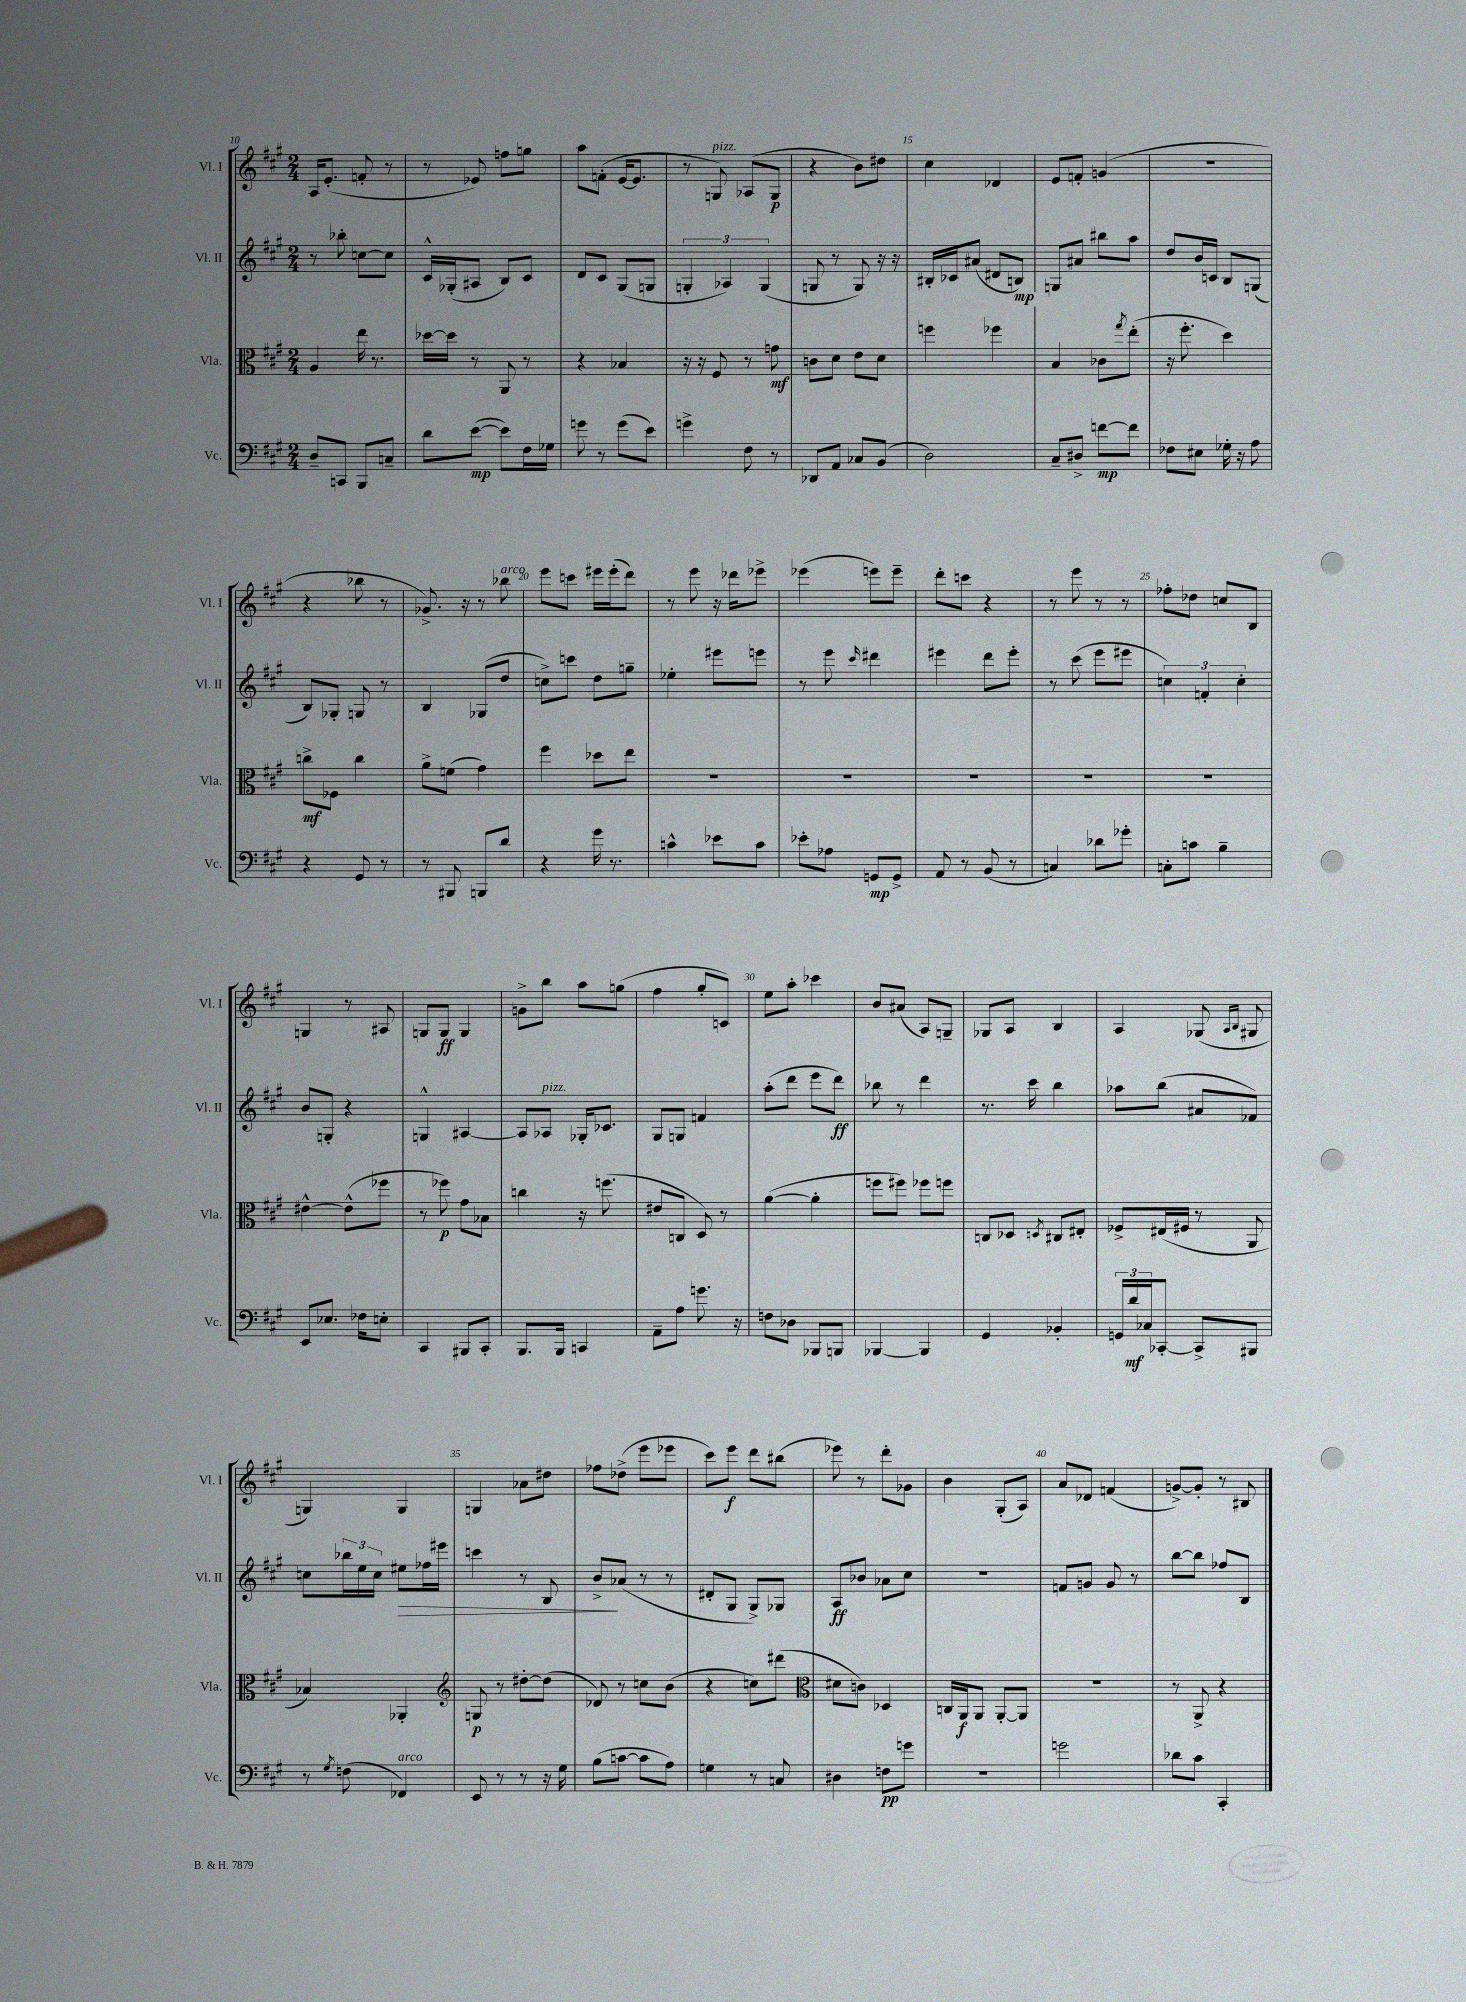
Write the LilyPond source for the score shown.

<<
\new StaffGroup <<
\new Staff = "s0" \with { instrumentName = "Vl. I" shortInstrumentName = "Vl. I" } {
    \clef treble \key a \major \numericTimeSignature \time 2/4
    a16 e'8.-.( f'8-. r8 |
    r8 ees'8) f''8 g''8 |
    a''8 f'8-.( e'16~ e'8. |
    r8 g8^\markup { \italic "pizz." }) aes8( g8\p |
    r4 b'8) dis''8 |
    cis''4 des'4 |
    e'8 f'8-. g'4( |
    R2 |
    r4 bes''8 r8 |
    ges'8.->) r16 r8 bes''8^\markup { \italic "arco" } |
    e'''8 c'''8 eis'''16 eis'''16-.( d'''8) |
    r8 e'''8 r16 des'''16 ees'''8-> |
    ees'''4( e'''8) e'''8-- |
    d'''8-. c'''8 r4 |
    r8 e'''8 r8 r8 |
    fes''8-. des''8 c''8 b8 |
    g4 r8 ais8 |
    g8 g8\ff g4 |
    g'8-> b''8 a''8 g''8( |
    fis''4 gis''8-. c'8) |
    e''8 a''8-. ces'''4 |
    b'8 ais'8( a8) g8-- |
    ges8 a8 b4 |
    a4 ges8( \grace { a16 b16 } gis8 |
    g4) g4 |
    g4 aes'8 dis''8 |
    fes''8 des''8->( e'''8 ees'''8 |
    cis'''8) e'''8\f d'''8 bis''8( |
    ees'''8) r8 d'''8-. ges'8 |
    b'4 gis8-.( a8) |
    a'8 des'8 f'4( |
    g'8~->) g'8-. r8 bis8 \bar "|." |
}
\new Staff = "s1" \with { instrumentName = "Vl. II" shortInstrumentName = "Vl. II" } {
    \clef treble \key a \major \numericTimeSignature \time 2/4
    r8 bes''8-. c''8~ c''8 |
    cis'16-^ ges16-.( ais8 b8) cis'8 |
    d'8 cis'8 gis8( g8 |
    \tuplet 3/2 { g4-. aes4) g4( } |
    g8 r8 g8) r16 r16 |
    bis16-. ces'16 ais'8( dis'8 b8\mp) |
    g8 ais'8 bis''8 a''8 |
    d''8 b'16 c'16 b8 g8( |
    b8) ges8-. g8 r8 |
    b4 ges8( d''8 |
    c''8->) c'''8 d''8 g''8-- |
    ees''4-. eis'''8 e'''8 |
    r8 e'''8 \grace { cis'''16 } dis'''4 |
    eis'''4 d'''8 eis'''8-. |
    r8 cis'''8( e'''8 eis'''8 |
    \tuplet 3/2 { c''4) f'4-. c''4-. } |
    b'8 g8-. r4 |
    g4-^ ais4~ |
    ais8 aes8^\markup { \italic "pizz." } ges16-. ces'8. |
    gis8 g8 f'4 |
    a''8-.( d'''8 e'''8 d'''8\ff) |
    bes''8 r8 d'''4 |
    r8. cis'''16 b''4 |
    aes''8 b''8( ais'8 fes'8) |
    c''8 \tuplet 3/2 { bes''16 e''16 c''16 } eis''8\> fes''16 eis'''16 |
    c'''4 r8 b8 |
    b'8->\! aes'8( r8 r8 |
    dis'8-. gis8 gis8->) ges8 |
    a8\ff bes'8 aes'8 cis''8 |
    r2 |
    f'8 g'8 g'8 r8 |
    b''8~ b''8 fes''8 b8 \bar "|." |
}
\new Staff = "s2" \with { instrumentName = "Vla." shortInstrumentName = "Vla." } {
    \clef alto \key a \major \numericTimeSignature \time 2/4
    a4 e''16 r8. |
    des''16~ des''16 r8 a,8 r8 |
    r4 bes4 |
    r16 r16 fis8 r8 g'8\mf |
    c'8 d'8 e'8 d'8 |
    f''4 fes''4 |
    b4 ces'8 \acciaccatura { gis''8 } e''8-.( |
    r16 fis''8.-. d''4) |
    c''8->\mf fes8 c''4 |
    a'8-> f'8( gis'4) |
    fis''4 des''8 e''8 |
    r2 |
    R2 |
    R2 |
    R2 |
    R2 |
    eis'4~-^ eis'8-^( fes''8 |
    r8 fes''8\p) gis'8 bes8 |
    c''4 r16 f''8.( |
    eis'8 c8 d8) r8 |
    a'4~( a'4-. |
    f''8 fis''8) fes''8 f''8 |
    c8 des8 \acciaccatura { d8 } cis8 eis8-. |
    fes8-> eis16( fis16 r8 a,8 |
    bes4) aes,4-. |
    \clef treble g8\p r8 dis''8~-. dis''8( |
    des'8) r8 c''8 b'8( |
    r4 c''8) dis'''8( |
    \clef alto dis'8 c'8) des4 |
    c16 a,16\f a,8 a,8~-. a,8 |
    R2 |
    r8 a,8-> r4 \bar "|." |
}
\new Staff = "s3" \with { instrumentName = "Vc." shortInstrumentName = "Vc." } {
    \clef bass \key a \major \numericTimeSignature \time 2/4
    d8-- c,8 b,,8 c8-- |
    d'8 e'8~\mp( e'8) fis16 ges16 |
    g'8 r8 g'8( e'8) |
    g'4-> fis8 r8 |
    des,8 a,8 ces8 b,8( |
    d2) |
    cis8-- dis8-> f'8~\mp f'8 |
    fes8 eis8 ges16-. r16 a8 |
    r4 gis,8 r8 |
    r8 bis,,8 b,,8 d'8 |
    r4 gis'16 r8. |
    c'4-^ ees'8 c'8 |
    ees'8-. aes8 g,8\mp g,8-> |
    a,8 r8 b,8( r8 |
    c4) des'8 ges'8-. |
    c8-. c'8 b4-- |
    e,8 ees8. fes16 e8-. |
    cis,4 bis,,8 cis,8-. |
    b,,8. b,,16 c,4 |
    a,8-- a8 g'8. r16 |
    f8 des8 bes,,8 b,,8 |
    bes,,4~ bes,,4 |
    gis,4 bes,4-. |
    \tuplet 3/2 { g,16 d'16\mf ces16 } ces,8~-. ces,8-> bis,,8 |
    r8 \acciaccatura { gis8 } f8( fes,4^\markup { \italic "arco" }) |
    e,8 r8 r8 r16 gis16 |
    b8( c'8~ c'8 a8) |
    g4 r8 c8 |
    dis4 f8\pp g'8 |
    r2 |
    g'2 |
    des'8 cis'8 cis,4-. \bar "|." |
}
>>
>>
\layout { \context { \Score currentBarNumber = #10 \override BarNumber.break-visibility = ##(#f #t #t) barNumberVisibility = #(every-nth-bar-number-visible 5) } }
